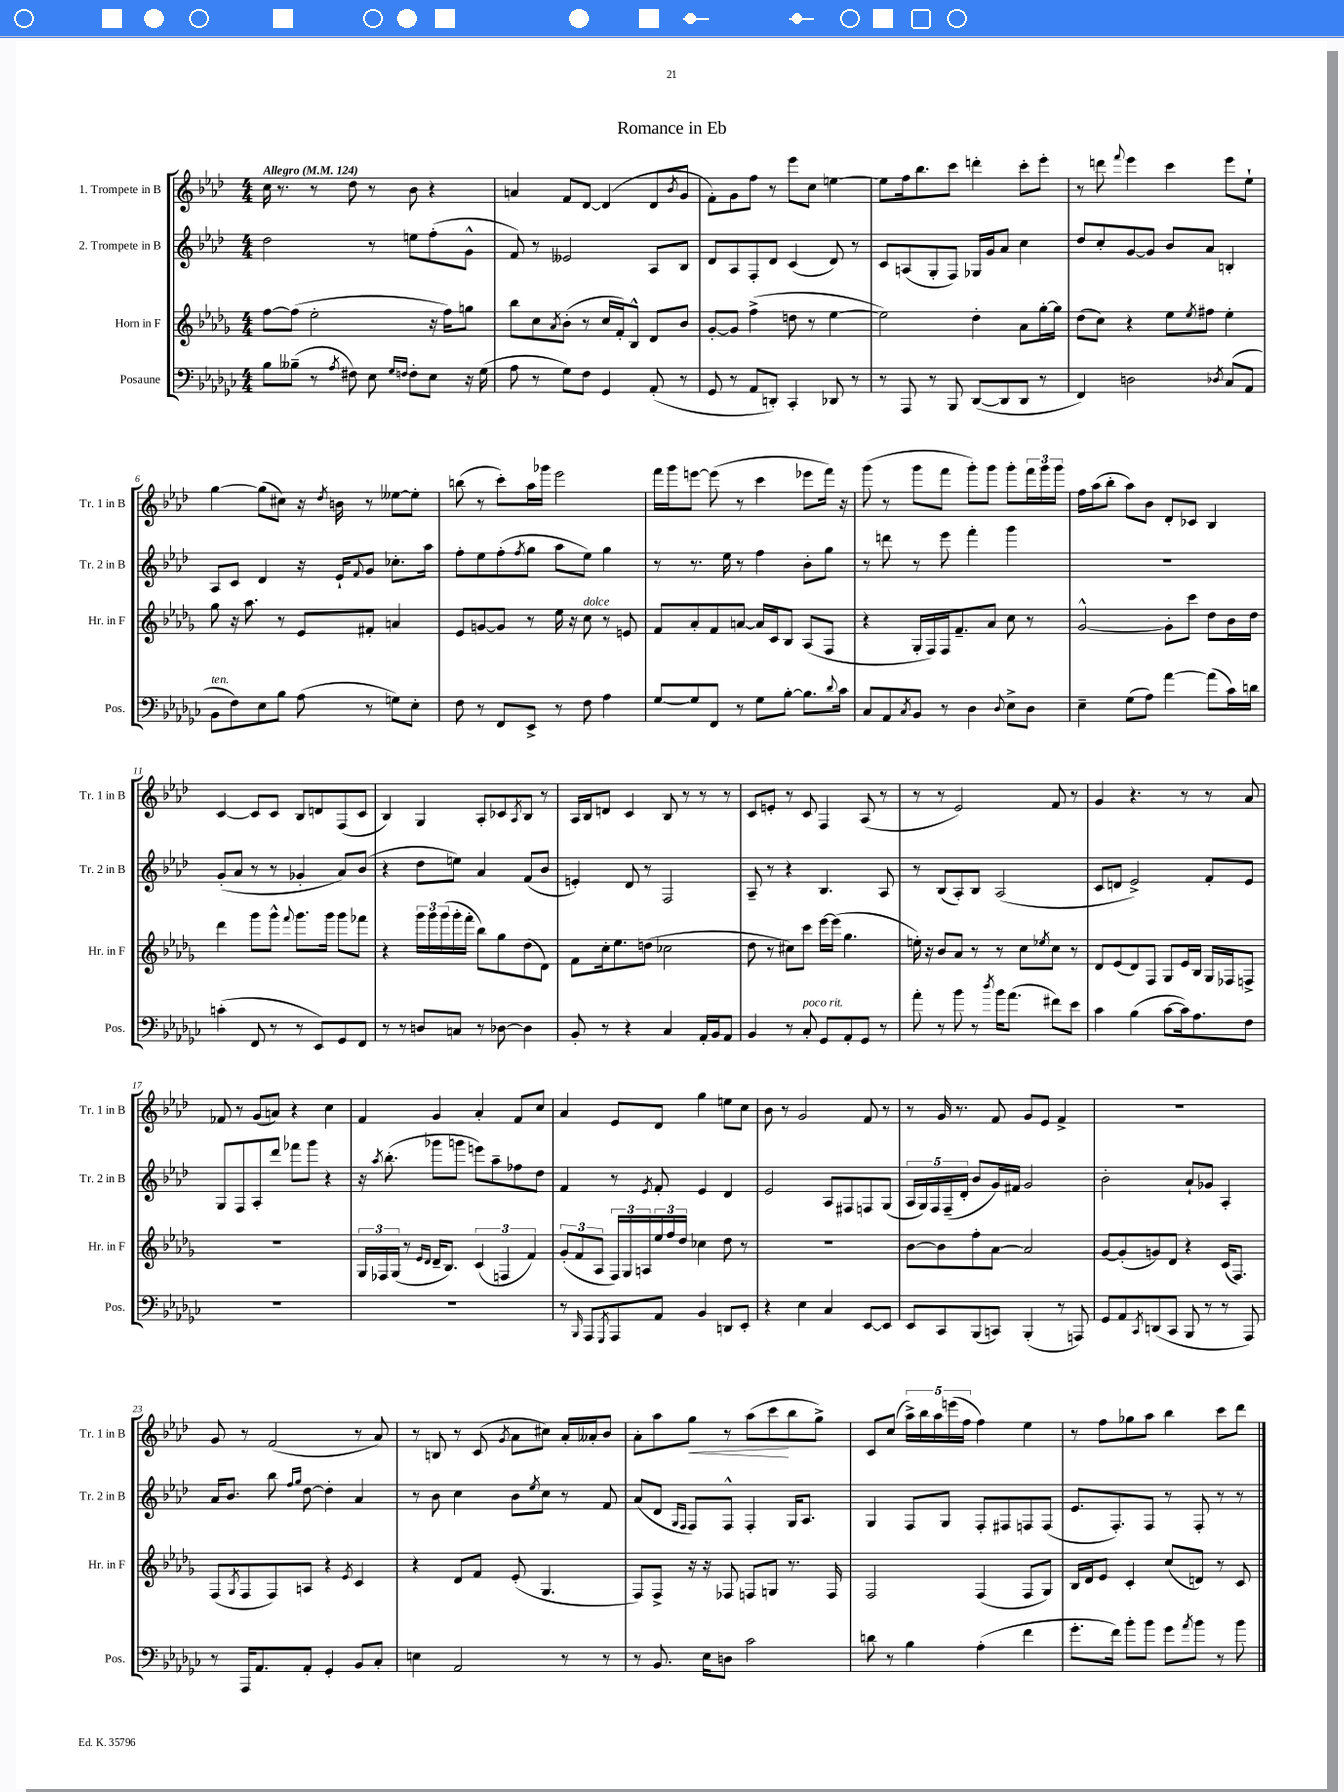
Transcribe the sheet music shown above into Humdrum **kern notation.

**kern	**kern	**kern	**kern
*staff4	*staff3	*staff2	*staff1
*clefF4	*clefG2	*clefG2	*clefG2
*k[b-e-a-d-g-c-]	*k[b-e-a-d-g-]	*k[b-e-a-d-]	*k[b-e-a-d-]
*M4/4	*M4/4	*M4/4	*M4/4
*MM124	*MM124	*MM124	*MM124
8B-	[8ff	2dd-	16cc
.	.	.	8.r
(8B--~	(8ff]	.	.
8r	2ee-'	.	8r
8qA-	.	.	.
8F#)	.	.	8dd-
8E-	.	8r	8r
16qqG-	.	.	.
16qqF	.	.	.
8F'	.	8ee	8b-
8E-	16r	(8ff'	4r
.	16ff)	.	.
16r	8gg	8g^^	.
(16G-	.	.	.
=	=	=	=
8A-	8bb-	8f)	4a
8r	8cc	8r	.
.	8qa-	.	.
8G-)	(8b-'	2e--	8f
8F	8r	.	[8d-
4GG-	16cc	.	(4d-]
.	16f')	.	.
.	8B-^^	.	.
(8AA-'	8d-	8A-	8d-
.	.	.	8qb-
8r	8b-	8B-	8g
=	=	=	=
8GG-	[8g-'	8d-	8f')
8r	8g-]	8A-	8g
8AA-	(4ff^	8F'	8ff
8DD')	.	8d-	8r
4CC-'	8dd	(4c	8eee-
.	8r	.	8cc
8DD-	[4ee-	8d-)	[4ee
8r	.	8r	.
=	=	=	=
8r	2ee-])	8c	8ee]
8AAA-	.	(8A	16ff
.	.	.	8.bb-
8r	.	8G'	.
8BBB-	.	8F)	8ccc
([8DD-	4dd-'	16G-	4ddd'
.	.	16g	.
8DD-]	.	8a-	.
8DD-	8a-	4cc	8ccc'
8r	[16gg-'	.	8eee-'
.	16gg-]	.	.
=	=	=	=
4FF)	(8dd-	8dd-	8r
.	8cc)	8cc'	8ddd
.	.	.	8qqfff
2D	4r	[8g	4eee-
.	.	8g]	.
.	8ee-	8b-	4ccc
.	8qee-	.	.
.	8ff#	8a-	.
8qD-	.	.	.
(8C-	4ee-'	4B'	8eee-
8AA-	.	.	8ee-`
=	=	=	=
8BB-	8gg-	8A-	[4gg
8F)	16r	8c	.
.	8.aa-	.	.
8E-	.	4d-	(8gg]
8B-	8r	.	8cc#)
(8A-	8e-	16r	16r
.	.	.	8qdd-
.	.	16e-`	16b
.	.	8qqf	.
8r	8f#'	8g	8r
8G)	4a	8.cc-'	[8ee--
8E-'	.	.	8ee--']
.	.	16aa-	.
=	=	=	=
8F	8e-	8ff'	(8bb
8r	[8g	8ee-	8r
8FF	8g]	(8ff'	8ccc')
.	.	8qff	.
8EE-^	8r	8gg	16aa-
.	.	.	16ggg-
8r	16ee-	8aa-	2eee-
.	16r	.	.
8F	8cc	8ee-)	.
4A-	8r	4gg	.
.	8e	.	.
=	=	=	=
[8G-	8f	8r	16fff
.	.	.	16ggg
8G-]	8a-'	8.r	[8eee
8FF	8f	.	(8eee]
.	.	16ee-	.
8r	[8a	8r	8r
8G-	16a]	4ff	4ccc
.	16c	.	.
[8B-'	8B-	.	.
8.B-]	(8A-	8b-'	8eee-
.	8F	8gg	16fff)
8qqd-	.	.	.
16c-	.	.	16r
=	=	=	=
8C-	4r	8r	(8ggg
8AA-	.	8ddd	8r
8qC-	.	.	.
8BB-	16G-'	8r	8ggg
.	16F)	.	.
8r	16F	8eee-	8fff
.	8.f~	.	.
4D-	.	4fff'	8ggg')
.	8a-	.	8ggg
8qqD-	.	.	.
8E-^	8cc	4ggg	8ggg'
8D-	8r	.	24fff
.	.	.	24ggg
.	.	.	24ggg
=	=	=	=
4E-~	[2g-^^	1r	16ff
.	.	.	(16aa-
.	.	.	8bb-'
(8G-	.	.	8aa-)
8A-)	.	.	8b-
[4a-	8g-']	.	8d-'
.	8ccc	.	8c-
(8a-]	8dd-	.	4B-
16c-)	16b-	.	.
16d	16dd-	.	.
=	=	=	=
(4c'	4ddd-	(8g'	[4c
.	.	8a-	.
8FF	8ggg-	8r	8c]
8r	8ggg-^^	8r	8c
.	8qqfff	.	.
8r	8.ggg-	4g-'	8B-
8EE-)	.	.	8d
.	16ggg-	.	.
8GG-	8ggg-	8a-)	(8F
8FF	8fff-	(8b-	8c
=	=	=	=
8r	4r	4r	4B-)
8r	.	.	.
8D	24ggg-	8dd-	4G
.	24ggg-	.	.
.	(24ggg-	.	.
8C	16ggg-'	8ee)	.
.	16fff'	.	.
8r	8bb-)	4a-	8A-'
[8D-	8gg-	.	8c-
.	.	.	8qA-
4D-]	(8dd-	(8f	8B-
.	8d-)	8b-	8r
=	=	=	=
8BB-'	8f	4e')	16A-
.	.	.	16B-
8r	16cc'	.	8d
.	8.ee-	.	.
4r	.	8d-	4c
.	(8dd	8r	.
4C-	2cc-	2F	8B-
.	.	.	8r
16AA-'	.	.	8r
16BB-	.	.	.
8AA-	.	.	8r
=	=	=	=
4BB-	8dd-	8A-~	8c
.	8r	8r	8e'
8r	8cc#)	4r	8r
8C-'	8ccc	.	8c
8GG-	[16eee-	4.B-	4F
.	(16eee-]	.	.
8AA-'	4.gg-	.	.
8GG-	.	.	(8A-
8r	.	8A-	8r
=	=	=	=
8a-'	16ee')	8r	8r
.	16r	.	.
8r	8b-	(8B-	8r
8b-	8a-	8A-')	2e-)
8r	8r	8B-	.
8qdd-	.	.	.
16b-	8r	(2A-	.
(8.a-	.	.	.
.	8cc	.	.
.	8qee-	.	.
8f#)	8cc	.	8f
8e-	8r	.	8r
=	=	=	=
4c-	8d-	8c	4g
.	(8e-	8d	.
(4B-	8d-)	2e-^)	4.r
.	8F	.	.
[8c-	8G-	.	.
16c-])	16e-	.	8r
8.A-	16B-	.	.
.	16G-	8f'	8r
.	16F-	.	.
8F	8F^	8e-	8a-
=	=	=	=
1r	1r	8G	8f-
.	.	8F	8r
.	.	8A-'	(8g
.	.	8ddd-	8a)
.	.	8fff-	4r
.	.	8ggg	.
.	.	4r	4cc
=	=	=	=
1r	24G-	16r	4f
.	24F-	.	.
.	.	8qaa-	.
.	.	(8.bb-'	.
.	(24G-	.	.
.	8r	.	.
.	16qqe-	.	.
.	16qqd-	.	.
.	16d-~	8ggg-	4g
.	8.B-)	.	.
.	.	8ggg	.
.	(6c	8eee)	4a-'
.	.	8aa-~	.
.	6F	.	.
.	.	8ff-	8f
.	6f)	.	.
.	.	8dd-	8cc
=	=	=	=
8r	(12g-'	4f	4a-
.	12f	.	.
16qqBBB-	.	.	.
8AAA-	.	.	.
.	12A-	.	.
8qGGG-	.	.	.
8AAA-	24F)	8r	8e-
.	24G-	.	.
.	24A	.	.
.	.	8qe-	.
8AA-	24ee-	8f'	8d-
.	24ff	.	.
.	24dd-	.	.
4BB-	4cc-	4e-	4gg
8DD	8dd-	4d-	8ee
8EE-'	8r	.	8cc
=	=	=	=
4r	1r	2e-	8b-
.	.	.	8r
4E-	.	.	2g
4C-	.	8A-	.
.	.	8F#	.
[8EE-	.	8F	8f
8EE-]	.	(8G	8r
=	=	=	=
8EE-	[8b-	20A-	8r
.	.	20G)	.
.	.	20F	.
8CC-	8b-]	.	16g
.	.	(20F~	.
.	.	.	8.r
.	.	20d-'	.
(8BBB-	8ff'	8b-	.
8CC)	[8a-	16g)	8f
.	.	16f#	.
(4BBB-'	2a-]	2g	8g
.	.	.	8e-
8r	.	.	4f^
8AAA)	.	.	.
=	=	=	=
8GG-	[8g-	2b-'	1r
8AA-	(8g-']	.	.
8qCC-	.	.	.
(8DD	8g)	.	.
8CC-	8d-	.	.
8BBB-	4r	8a-`	.
8r	.	8g-	.
8r	(16c	4A-'	.
.	8.F)	.	.
8AAA-)	.	.	.
=	=	=	=
8r	(8F	16a-	8g
.	.	8.b-	.
.	8qG-	.	.
16AAA-	8F	.	8r
8.AA-	.	.	.
.	8F)	8bb-	(2f
.	.	16qqff	.
.	.	16qqgg	.
8AA-'	8A	[8dd-	.
4GG-'	4r	4dd-']	.
.	8qe-	.	.
8BB-	4c	4a-	8r
8C-'	.	.	8a-)
=	=	=	=
4E	4r	8r	8r
.	.	8b-	8B
2AA-	8d-	4cc	8r
.	8f	.	(8c
.	.	.	8qg
.	(8e-'	8b-	8a-
.	.	8qee-	.
.	4.G-	8cc	8cc#)
8r	.	8r	16a-'
.	.	.	16a--'
8r	.	8f	8b-
=	=	=	=
8r	8F)	(8a-	8a-'
8.BB-	8F^	8d-	8aa-
.	.	16qqG	.
.	.	16qqF	.
.	16r	8F)	8gg
16E-	16r	.	.
8D	8F-	8F^^	8r
2c-	8F	4F'	(8aa-
.	8G	.	8ccc
.	8.r	16G	8bb-
.	.	8.A-	.
.	.	.	8gg^)
.	16F	.	.
=	=	=	=
8d	2F	4G	8c
8r	.	.	(8cc
4B-	.	8F	20aa-^)
.	.	.	20bb-
.	.	.	20aa-
.	.	8G	.
.	.	.	(20eee
.	.	.	20ff
(4A-'	(4F	8F'	4ff)
.	.	8F#	.
4f	8F	8F	4ee-
.	8G-)	(8F	.
=	=	=	=
8.g-'	16B-	8.e-	8r
.	16d-	.	.
.	8e-	.	8ff
16f)	.	8.F')	.
8b-'	4c'	.	8gg-
8b-	.	8F	8aa-
8g-	(8cc	8r	4bb-
8qa-	.	.	.
8b-	8d)	8F'	.
8r	8r	8r	8ccc
8b-	8c	8r	8ddd-
==	==	==	==
*-	*-	*-	*-
